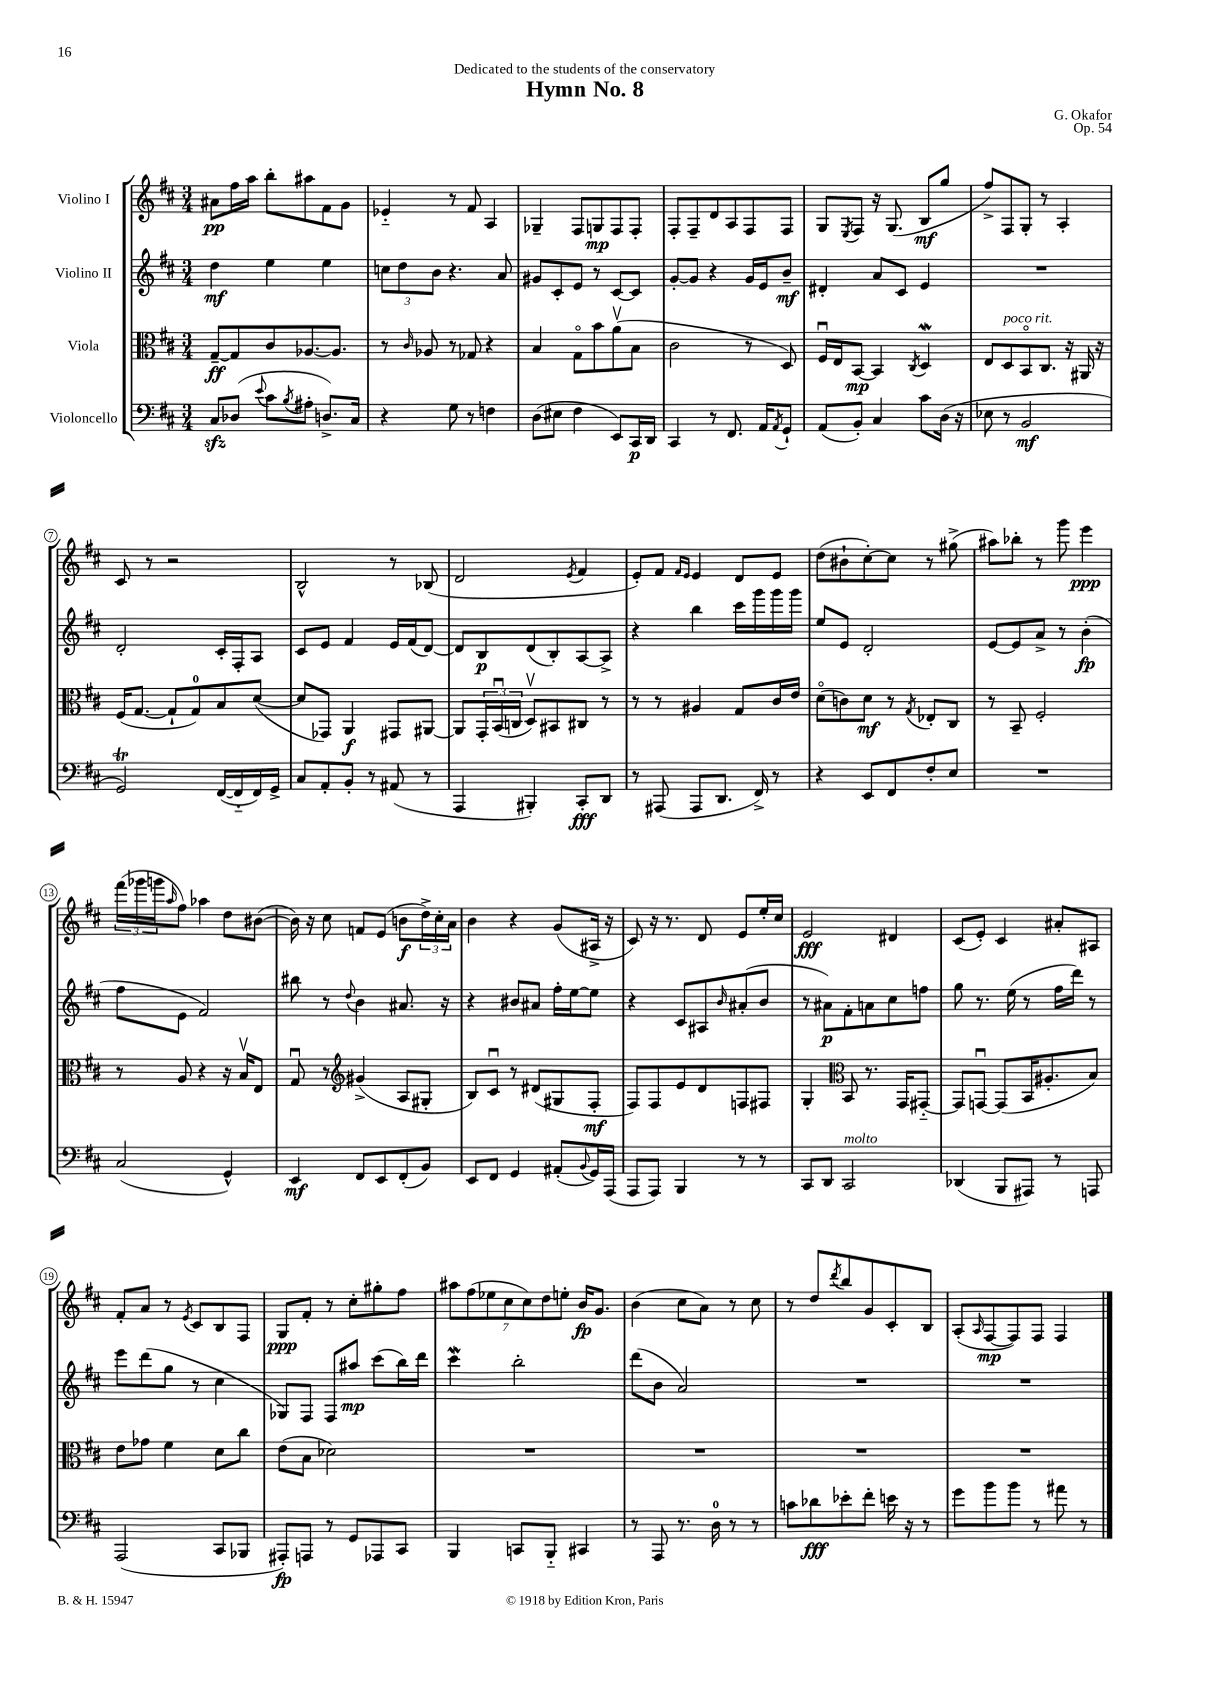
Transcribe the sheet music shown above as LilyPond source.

\header { title = "Hymn No. 8" composer = "G. Okafor" dedication = "Dedicated to the students of the conservatory" opus = "Op. 54" }
<<
\new StaffGroup <<
\new Staff = "s0" \with { instrumentName = "Violino I" } {
    \clef treble \key d \major \numericTimeSignature \time 3/4
    ais'8\pp fis''16 a''16 b''8-. ais''8 fis'8 g'8 |
    ees'4-_ r8 fis'8 a4 |
    ges4-- fis8 g8\mp fis8 fis8-. |
    fis8-. fis8-- d'8 a8 fis8 fis8 |
    g8 \acciaccatura { e8 } fis8 r16 g8.( b8\mf g''8 |
    fis''8->) fis8 g8-. r8 a4-. |
    cis'8 r8 r2 |
    b2-^ r8 bes8( |
    d'2 \acciaccatura { e'8 } fis'4 |
    e'8-.) fis'8 \grace { fis'16 e'16 } e'4 d'8 e'8 |
    d''8( bis'8-! cis''8~-.) cis''8 r8 gis''8->( |
    ais''8) bes''8-. r8 g'''8 e'''4\ppp |
    \tuplet 3/2 { fis'''16( ges'''16 g'''16 } \grace { a''16 } fis''8) aes''4 d''8 bis'8~( |
    bis'16) r16 cis''8 f'8 e'8( b'8\f \tuplet 3/2 { d''16->) cis''16-. a'16 } |
    b'4 r4 g'8( ais16-> r16 |
    cis'8) r16 r8. d'8 e'8 e''16-. cis''16 |
    e'2\fff dis'4 |
    cis'8( e'8-.) cis'4 ais'8-. ais8 |
    fis'8-. a'8 r8 \acciaccatura { e'8 } cis'8 b8 fis8 |
    g8\ppp fis'8-. r8 cis''8-. gis''8-. fis''8 |
    \tuplet 7/4 { ais''8 fis''8( ees''8 cis''8 cis''8) d''8 e''8-. } b'16\fp g'8. |
    b'4( cis''8 a'8) r8 cis''8 |
    r8 d''8 \acciaccatura { d'''8 } b''8 g'8 cis'8-. b8 |
    a8-.( \grace { a16 } fis8~\mp fis8) fis8 fis4 \bar "|." |
}
\new Staff = "s1" \with { instrumentName = "Violino II" } {
    \clef treble \key d \major \numericTimeSignature \time 3/4
    d''4\mf e''4 e''4 |
    \tuplet 3/2 { c''8 d''8 b'8 } r4. a'8 |
    gis'8 cis'8-. e'8 r8 cis'8~ cis'8 |
    g'8~-. g'8 r4 g'16 e'16 b'8--\mf |
    dis'4-. a'8 cis'8 e'4 |
    R2. |
    d'2-. cis'16-. fis16-. a8 |
    cis'8 e'8 fis'4 e'16 fis'16( d'8~) |
    d'8 b8\p d'8( b8-.) a8~ a8-> |
    r4 b''4 cis'''16 g'''16 g'''16 g'''16 |
    e''8 e'8 d'2-. |
    e'8~ e'8 a'8-> r8 b'4-.\fp( |
    fis''8 e'8 fis'2) |
    bis''8 r8 \appoggiatura { d''8 } b'4 ais'8. r16 |
    r4 bis'8 ais'8 fis''16-. e''16~ e''8 |
    r4 cis'8 ais8 \grace { b'16 } ais'8-.( b'8 |
    r8 ais'8\p) fis'8-. a'8 cis''8 f''8 |
    g''8 r8. e''16( r8 fis''16 d'''16) r8 |
    e'''8 d'''8( g''8 r8 cis''4 |
    ges8) fis8 fis8 ais''8\mp cis'''8( b''16) d'''16 |
    cis'''4\mordent b''2-. |
    d'''8( b'8 a'2) |
    R2. |
    R2. \bar "|." |
}
\new Staff = "s2" \with { instrumentName = "Viola" } {
    \clef alto \key d \major \numericTimeSignature \time 3/4
    g8~--\ff g8 cis'8 aes8.~ aes8. |
    r8 \grace { cis'16 } aes8 r8 ges8 r4 |
    b4 g8\flageolet b'8 a'8\upbow( b8 |
    cis'2 r8 d8) |
    fis16\downbow e16 b,8~\mp b,4 \acciaccatura { cis8 } d4\mordent |
    e8 d8^\markup { \italic "poco rit." } b,8\flageolet cis8. r16 ais,16 r16 |
    fis16( g8.~ g8-! g8-0) b8 d'8~( |
    d'8 ges,8) a,4\f gis,8 ais,8~ |
    ais,8 \tuplet 3/2 { g,16-. b,16\downbow( c16 } d8\upbow) bis,8 cis8 r8 |
    r8 r8 ais4 g8 cis'16 e'16 |
    d'8\flageolet( c'8) d'8\mf r8 \acciaccatura { g8 } ees8-. cis8 |
    r8 b,8-- fis2-. |
    r8 a8 r4 r16 b16\upbow e8 |
    g8\downbow r8 \clef treble gis'4->( a8 gis8-. |
    b8) cis'8\downbow r8 dis'8( gis8 fis8-.\mf |
    fis8) fis8 e'8 d'8 f8 fis8 |
    g4-. \clef alto b,8 r8. g,16 gis,8~-_ |
    gis,8 g,8~\downbow g,8( b,16 ais8.-. b8) |
    e'8 ges'8 fis'4 d'8 cis''8 |
    e'8( b8 des'2) |
    R2. |
    R2. |
    R2. |
    R2. \bar "|." |
}
\new Staff = "s3" \with { instrumentName = "Violoncello" } {
    \clef bass \key d \major \numericTimeSignature \time 3/4
    cis8\sfz des8( \appoggiatura { e'8 } cis'8 \acciaccatura { b8 } ais8-. d8.->) cis16 |
    r4 g8 r8 f4 |
    d8( eis8 fis4 e,8) cis,16\p d,16 |
    cis,4 r8 fis,8. a,16 \acciaccatura { a,8 } g,8-! |
    a,8( b,8-.) cis4 cis'8 d16( r16 |
    ees8 r8 b,2\mf |
    g,2\trill) fis,16~( fis,16-_ fis,16) g,16-> |
    cis8 a,8-. b,8-. r8 ais,8( r8 |
    a,,4 bis,,4-.) cis,8-.\fff d,8 |
    r8 ais,,8( ais,,8 d,8. fis,16->) r8 |
    r4 e,8 fis,8 fis8-. e8 |
    R2. |
    cis2( g,4-^) |
    e,4\mf fis,8 e,8 fis,8-.( b,8) |
    e,8 fis,8 g,4 ais,8-.( \appoggiatura { b,8 } g,16) a,,16( |
    a,,8 a,,8) b,,4 r8 r8 |
    cis,8 d,8 cis,2^\markup { \italic "molto" } |
    des,4( b,,8 ais,,8) r8 a,,8 |
    a,,2( cis,8 bes,,8 |
    ais,,8-.\fp) a,,8 r8 g,8 aes,,8 cis,8 |
    b,,4 c,8 b,,8-_ cis,4 |
    r8 a,,8 r8. d16-0 r8 r8 |
    c'8 des'8\fff ees'8-. fis'8-. e'16 r16 r8 |
    g'8 b'8 b'8 r8 ais'8 r8 \bar "|." |
}
>>
>>
\layout { \context { \Score \override BarNumber.stencil = #(make-stencil-circler 0.1 0.3 ly:text-interface::print) } }
